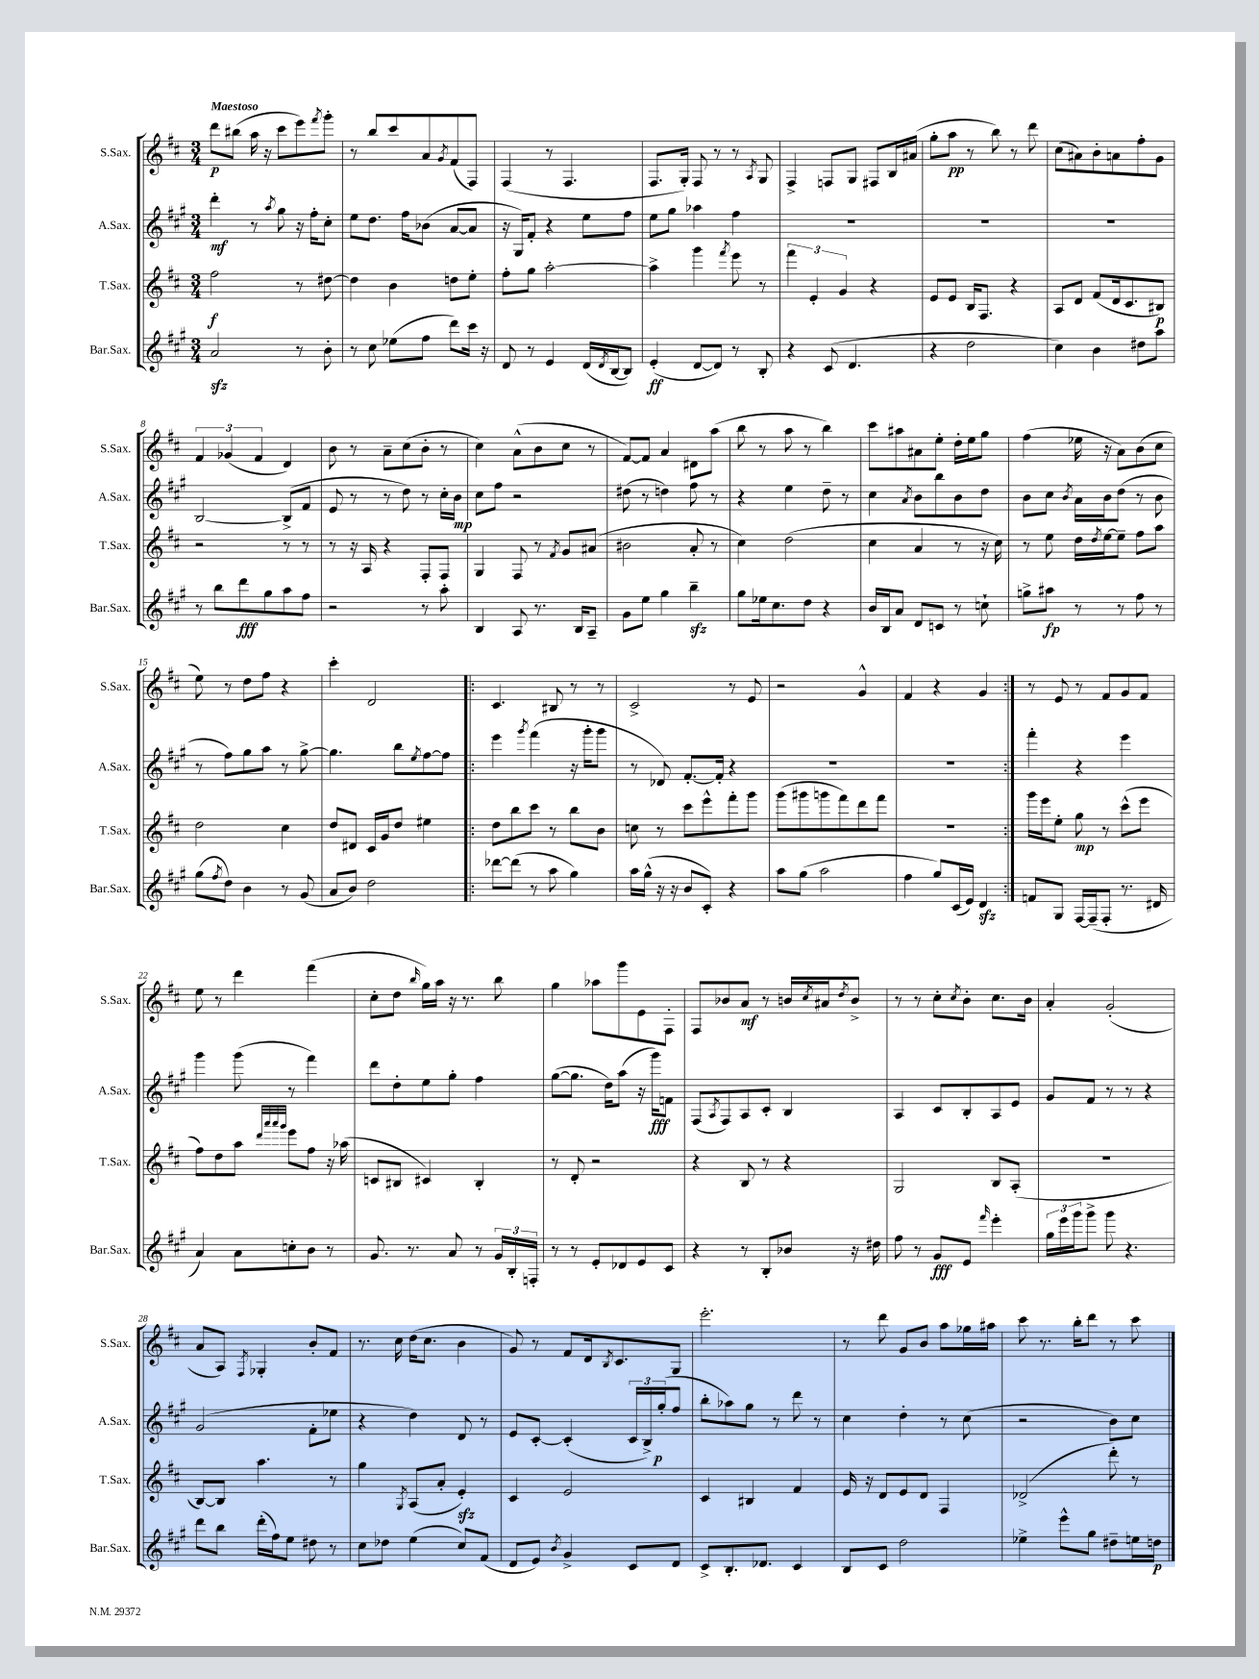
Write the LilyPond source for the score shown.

<<
\new StaffGroup <<
\new Staff = "s0" \with { instrumentName = "S.Sax." shortInstrumentName = "S.Sax." } {
    \clef treble \key d \major \numericTimeSignature \time 3/4 \tempo "Maestoso"
    d'''8\p bis''8( a''16 r16 cis'''8 e'''8) \acciaccatura { fis'''8 } g'''8-. |
    r8 b''8 cis'''8 a'8 \acciaccatura { g'8 } fis'8( fis8) |
    fis4( r8 fis4. |
    fis8. g16-.) fis8 r8 r8 \acciaccatura { a8 } g8 |
    fis4-> f8 g8 fis8 b16 ais'16( |
    g''8-. a''8\pp r8 b''8) r8 d'''8 |
    cis''8( ais'8) b'8-. a'8 fis''8-. g'8 |
    \tuplet 3/2 { fis'4 ges'4( fis'4 } d'4) |
    b'8 r8 a'8-- cis''8( b'8-. r8 |
    cis''4) a'8-^( b'8 cis''8 r8 |
    fis'8~) fis'8 a'4 dis'8 a''8( |
    b''8 r8 a''8 r8 b''4) |
    cis'''8 ais''8 ais'8 e''8-. d''16-. e''16 g''8 |
    fis''4( ees''16 r16 a'8) b'8( cis''8 |
    e''8) r8 d''8 fis''8 r4 |
    cis'''4-. d'2 |
    \repeat volta 2 { cis'4. bis8 r8 r8 |
    cis'2-> r8 e'8 |
    r2 g'4-^ |
    fis'4 r4 g'4 | }
    r8 e'8 r8 fis'8 g'8 fis'8 |
    e''8 r8 d'''4 fis'''4( |
    cis''8-. d''8 \grace { b''16 } g''16) a''16 r16 r8. b''8 |
    g''4 aes''8 g'''8 e'8 fis8-. |
    fis8 bes'8 a'8\mf r8 b'16 \acciaccatura { cis''8 } ais'16 \acciaccatura { d''8 } b'8-> |
    r8 r8 cis''8-. \acciaccatura { cis''8 } b'8-. cis''8. b'16 |
    a'4-. g'2-.( |
    a'8 a8) \acciaccatura { fis8 } ges4-. b'8-. fis'8 |
    r8. cis''16 d''16( cis''8. b'4 |
    g'8) r8 fis'8 d'16 \acciaccatura { b8 } cis'8. g8 |
    e'''2.-. |
    r8 d'''8 g'8 b'8 a''8 ges''16 ais''16 |
    cis'''8 r8. b''16-. d'''8 r8 cis'''8 \bar "|." |
}
\new Staff = "s1" \with { instrumentName = "A.Sax." shortInstrumentName = "A.Sax." } {
    \clef treble \key a \major \numericTimeSignature \time 3/4
    d'''4-.\mf r8 \acciaccatura { a''8 } gis''8 r16 fis''16-. cis''8-. |
    e''8 d''8. fis''16 bes'8( a'8~ a'8 |
    r16 gis16) fis'8-. r4 e''8 fis''8 |
    e''8 gis''8 aes''4 fis''4 |
    R2. |
    R2. |
    R2. |
    b2~ b8->( fis'8 |
    e'8 r8 r8 d''8) r8 cis''16-. b'16\mp |
    cis''8 fis''8 r2 |
    dis''8( r8 d''4) fis''8 r8 |
    r4 e''4 d''8-- r8 |
    cis''4 \acciaccatura { a'8 } b'8 b''8 b'8 d''8 |
    b'8 cis''8 \acciaccatura { b'8 } a'16 b'16 d''8( r8 b'8 |
    r8 fis''8) gis''8 a''8 r8 gis''8~-> |
    gis''4. b''8 \acciaccatura { e''8 } fis''8~ fis''8 |
    \repeat volta 2 { e'''4 \acciaccatura { gis'''8 } fis'''4( r16 gis'''16-. gis'''8 |
    r8 des'8) fis'8.~-. fis'16-. r4 |
    R2. |
    R2. | }
    fis'''4-. r4 e'''4 |
    gis'''4 gis'''8( r8 fis'''4) |
    d'''8 d''8-. e''8 gis''8-. fis''4 |
    gis''8~( gis''8. d''16) a''8( r16 gis'''16\fff) f'8 |
    fis8( \acciaccatura { a8 } fis8) a8 cis'8-. b4 |
    a4 cis'8 b8-. a8 e'8 |
    gis'8 fis'8 r8 r8 r4 |
    gis'2( fis'8-. ees''8 |
    r4 d''4) d'8 r8 |
    e'8 cis'8~-. cis'4-.( \tuplet 3/2 { cis'16 b16->) gis''16-.\p( } fis''8 |
    b''8-. aes''8) gis''8 r8 d'''8 r8 |
    cis''4 d''4-. r8 cis''8( |
    r2 b'8) cis''8 \bar "|." |
}
\new Staff = "s2" \with { instrumentName = "T.Sax." shortInstrumentName = "T.Sax." } {
    \clef treble \key d \major \numericTimeSignature \time 3/4
    fis''2\f r8 dis''8~ |
    dis''4 b'4 d''8 e''8-. |
    fis''8-. g''8 a''2~-. |
    a''4-> g'''4 \acciaccatura { fis'''8 } e'''8 r8 |
    \tuplet 3/2 { fis'''4 e'4-. g'4 } r4 |
    e'8 e'8 b16 fis8. r4 |
    a8 d'8 fis'8( d'16 cis'8. bis8\p) |
    r2 r8 r8 |
    r8 r16 a16 r4 fis8-. fis8 |
    g4 fis8 r8 \acciaccatura { fis'8 } g'8 ais'8( |
    bis'2 a'8-. r8 |
    cis''4) d''2( |
    cis''4 a'4 r8 r16 cis''16) |
    r8 e''8 d''16 \acciaccatura { d''8 } e''16~ e''8-- fis''8 a''8 |
    d''2 cis''4 |
    d''8 dis'8 cis'16 g'16 d''8 eis''4 |
    \repeat volta 2 { d''8 b''8 cis'''8 r8 b''8 b'8 |
    c''8 r8 cis'''8 e'''8-^ fis'''8-. g'''8 |
    g'''8( gis'''8 g'''8 fis'''8) d'''8 fis'''8 |
    R2. | }
    g'''16 e'''16 e''8-. g''8\mp r8 cis'''8-^( e'''8 |
    fis''8) d''8 a''8 \grace { d'''32 a'''32 a'''32 g'''32 } e'''8 fis''8 r16 aes''16( |
    c'8 bis8 cis'4) bis4-. |
    r8 d'8-. r2 |
    r4 b8 r8 r4 |
    g2 b8 a8-.( |
    r2. |
    b8~) b8 a''4. r8 |
    g''4 \acciaccatura { g8 } a8( a'8-. e'4-.\sfz) |
    cis'4 e'2 |
    cis'4 bis4 fis'4 |
    e'16 r16 d'8 e'8 d'8 fis4 |
    des'2->( d'''8-.) r8 \bar "|." |
}
\new Staff = "s3" \with { instrumentName = "Bar.Sax." shortInstrumentName = "Bar.Sax." } {
    \clef treble \key a \major \numericTimeSignature \time 3/4
    a'2\sfz r8 b'8-. |
    r8 cis''8 ees''8( fis''8 d'''8) cis'''16 r16 |
    d'8 r8 e'4 d'16( \acciaccatura { d'8 } b16~ b8) |
    e'4-.\ff( d'8~ d'8) r8 b8-. |
    r4 cis'8( d'4. |
    r4 d''2 |
    cis''4) b'4 dis''8 a''8 |
    r8 b''8 d'''8\fff gis''8 a''8 fis''8 |
    r2 r8 a''8-. |
    b4 a8 r8. b16 a8-- |
    gis'8 e''8 gis''4 b''4--\sfz |
    gis''8 ees''16 cis''8. d''8 r4 |
    b'16 b16 a'8 d'8 c'8 r8 c''8-! |
    g''8-> ais''8\fp r8 r8 fis''8 r8 |
    gis''8( \acciaccatura { fis''8 } d''8) b'4 r8 gis'8( |
    a'8 b'8) d''2 |
    \repeat volta 2 { des'''8~ des'''8( r8 a''8 gis''4) |
    a''16 gis''16-^( r16 r16 b'8 cis'8-.) r4 |
    a''8 gis''8( a''2 |
    fis''4 gis''8) cis'16( e'16) d'4\sfz | }
    f'8 gis8 fis16~ fis16--( fis8-. r8. dis'16 |
    a'4) a'8 c''8-. b'8 r8 |
    gis'8. r8. a'8 r8 \tuplet 3/2 { gis'16 b16-. f16-. } |
    r8 r8 e'8-. des'8 e'8 cis'8 |
    r4 r8 b8-. bes'8 r16 dis''16 |
    fis''8 r8 gis'8\fff e'8 \grace { fis'''16 } e'''4-. |
    \tuplet 3/2 { gis''16 e'''16 gis'''16 } gis'''8-> gis'''8 r4. |
    d'''8 b''8 d'''16-.( fis''16) e''8 dis''8 r8 |
    cis''8 des''8 e''4( cis''8) fis'8( |
    d'8 e'8) \acciaccatura { b'8 } gis'4-> cis'8 d'8 |
    cis'8-> b8.-. des'8. cis'4 |
    b8 cis'8 d''2 |
    ees''4-> e'''8-^ gis''8 dis''8-- e''16 d''16\p \bar "|." |
}
>>
>>
